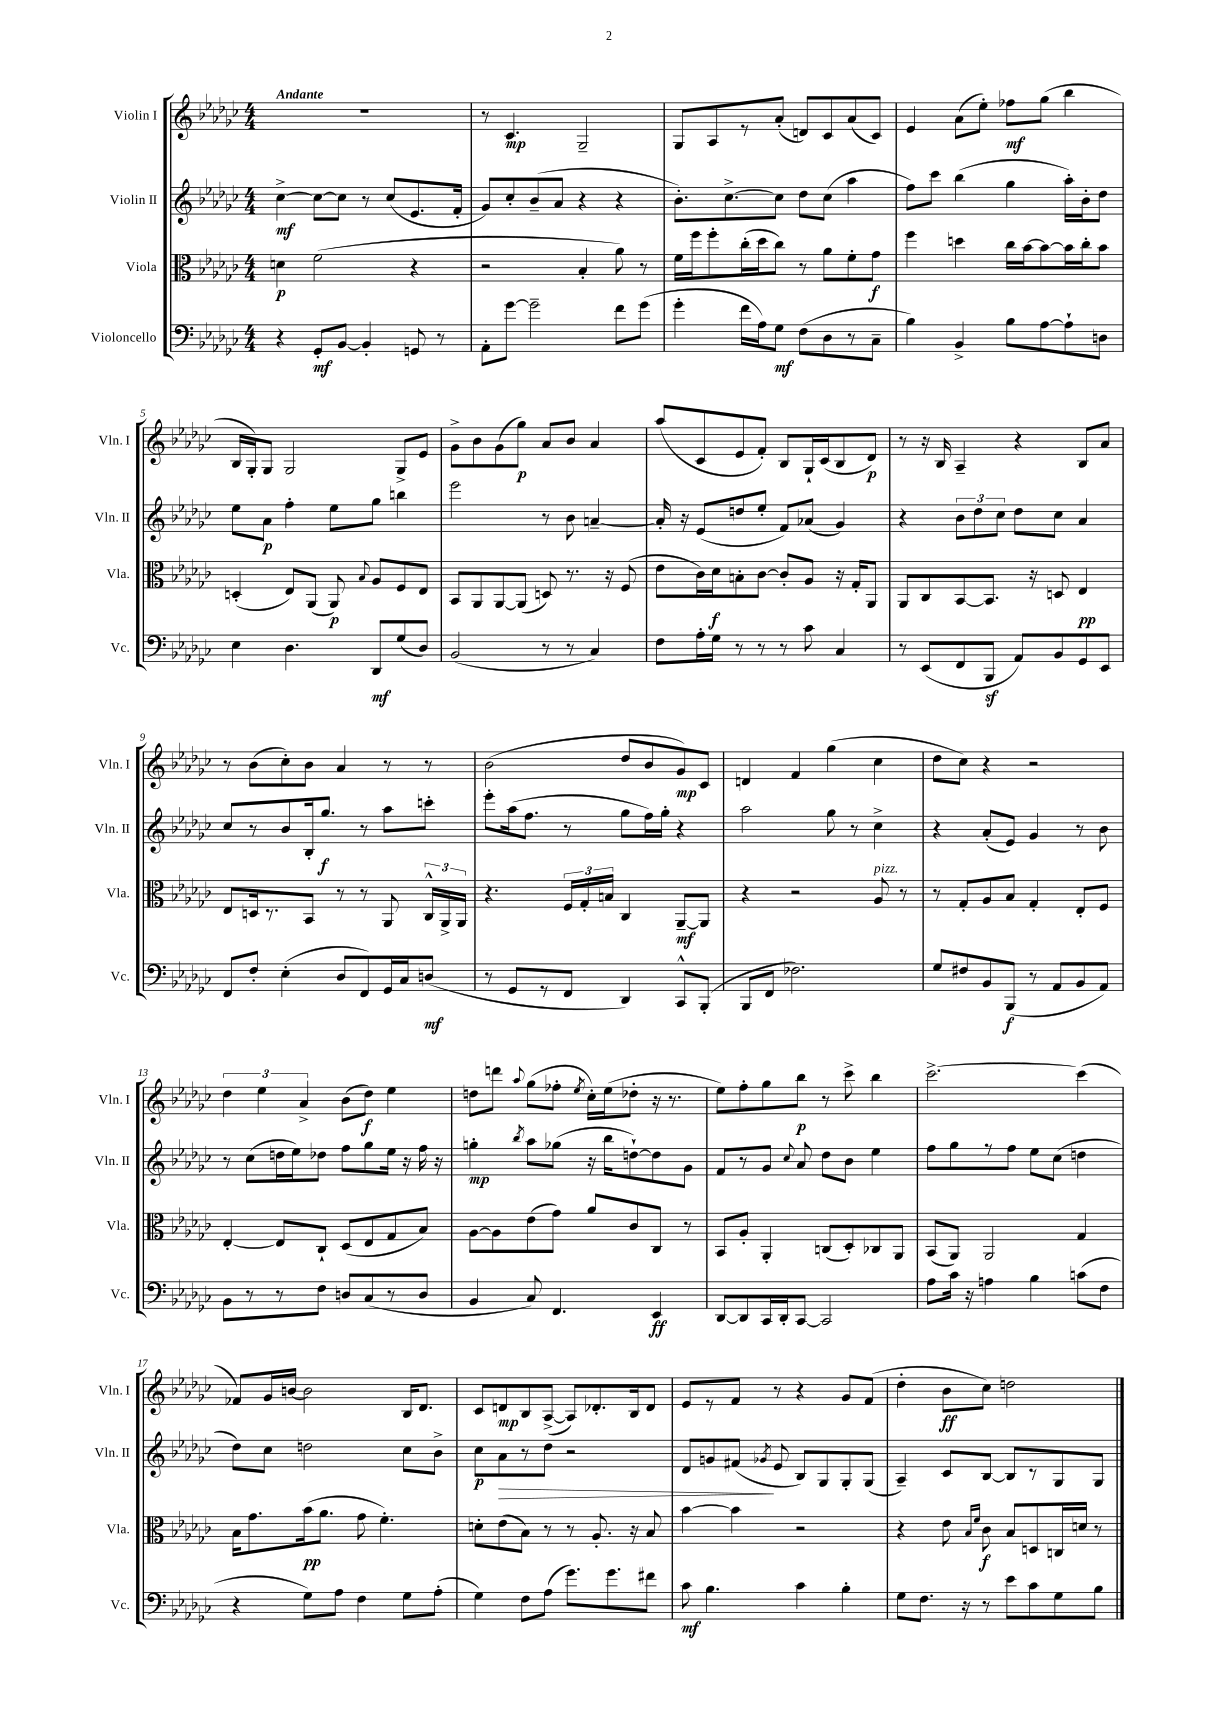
<<
\new StaffGroup <<
\new Staff = "s0" \with { instrumentName = "Violin I" shortInstrumentName = "Vln. I" } {
    \clef treble \key ges \major \numericTimeSignature \time 4/4 \tempo "Andante"
    \autoBeamOff R1 |
    r8 ces'4.\mp ges2-- |
    ges8[ aes8 r8 aes'8]-.( d'8[) ces'8 aes'8( ces'8]) |
    ees'4 aes'8[( ees''8]-.) fes''8[\mf ges''8]( bes''4 |
    bes16[ ges16-.) ges8] ges2 ges8[-> ees'8] |
    ges'8[-> bes'8 ges'8( ges''8]\p) aes'8[ bes'8] aes'4 |
    aes''8[( ces'8 ees'8 f'8]-.) bes8[ ges16-! ces'16( bes8 des'8]\p) |
    r8 r16 bes16 aes4-- r4 bes8[ aes'8] |
    r8 bes'8[( ces''8-.) bes'8] aes'4 r8 r8 |
    bes'2( des''8[ bes'8 ges'8\mp) ces'8] |
    d'4 f'4 ges''4( ces''4 |
    des''8[ ces''8]) r4 r2 |
    \tuplet 3/2 { des''4 ees''4 aes'4-> } bes'8[( des''8]\f) ees''4 |
    d''8[ d'''8] \appoggiatura { aes''8 } ges''8[( fes''8]-. \acciaccatura { ees''8 } ces''16[-.) ees''16( des''8]-. r16 r8. |
    ees''8[) f''8-. ges''8 bes''8]\p r8 ces'''8-> bes''4 |
    ces'''2.~-> ces'''4( |
    fes'8[) ges'16 b'16]~ b'2 bes16[ des'8.] |
    ces'8[ d'8\mp bes8 aes8]~->( aes8[) des'8.-. bes16 des'8] |
    ees'8[ r8 f'8] r8 r4 ges'8[ f'8]( |
    des''4-. bes'8[\ff ces''8]) d''2 \bar "|." |
}
\new Staff = "s1" \with { instrumentName = "Violin II" shortInstrumentName = "Vln. II" } {
    \clef treble \key ges \major \numericTimeSignature \time 4/4
    \autoBeamOff ces''4~->\mf ces''8[~ ces''8] r8 ces''8[( ees'8. f'16]-. |
    ges'8[) ces''8-. bes'8--( aes'8] r4 r4 |
    bes'8.[-.) ces''8.~-> ces''8] des''8[ ces''8]( aes''4 |
    f''8[) ces'''8] bes''4( ges''4 aes''16[-.) bes'16-. des''8] |
    ees''8[ aes'8]\p f''4-. ees''8[ ges''8] b''4 |
    ees'''2 r8 bes'8 a'4~-- |
    a'16-. r16 ees'8[( d''8 ees''8]-. f'8[) aes'8]( ges'4) |
    r4 \tuplet 3/2 { bes'8[ des''8 ces''8] } des''8[ ces''8] aes'4 |
    ces''8[ r8 bes'8 bes16-. ges''8.]\f r8 aes''8[ c'''8]-. |
    ees'''8[-. aes''16( f''8.] r8 ges''8[ f''16) ges''16]-. r4 |
    aes''2 ges''8 r8 ces''4-> |
    r4 aes'8[-.( ees'8]) ges'4 r8 bes'8 |
    r8 ces''8[( d''16 ees''16) des''8] f''8[ ges''8 ees''16] r16 f''16 r16 |
    g''4-.\mp \acciaccatura { bes''8 } aes''8[ ges''8]( r16 bes''16[ d''8~-!) d''8 ges'8] |
    f'8[ r8 ges'8] \appoggiatura { ces''8 } aes'8 des''8[ bes'8] ees''4 |
    f''8[ ges''8 r8 f''8] ees''8[ ces''8]( d''4 |
    des''8[) ces''8] d''2 ces''8[ bes'8]-> |
    ces''8[\p aes'8\> r8 des''8] r2 |
    des'8[ g'8 fis'8]\!( \acciaccatura { ges'8 } ees'8 bes8[) ges8 ges8-. ges8]( |
    aes4--) ces'8[ bes8]~ bes8[ r8 ges8 ges8] \bar "|." |
}
\new Staff = "s2" \with { instrumentName = "Viola" shortInstrumentName = "Vla." } {
    \clef alto \key ges \major \numericTimeSignature \time 4/4
    \autoBeamOff d'4\p f'2( r4 |
    r2 bes4-. aes'8) r8 |
    f'16[ f''16 f''8-. ces''16-.( des''16 ces''8]) r8 aes'8[ f'8-. ges'8]\f |
    f''4 d''4 ces''16[ bes'16~ bes'8~ bes'16 ces''16-. bes'8] |
    d4-.( ees8[) aes,8]( aes,8\p) \appoggiatura { bes8 } aes8[ f8 ees8] |
    bes,8[ aes,8 aes,8~ aes,8]( d8) r8. r16 f8( |
    ees'8[ ces'16) des'16\f b8-. ces'8]~ ces'8[-. aes8] r16 ges16[-. aes,8] |
    aes,8[ ces8 bes,8~ bes,8.] r16 d8 ees4\pp |
    ees8[ d16 r8. bes,8] r8 r8 aes,8 \tuplet 3/2 { ces16[-^ aes,16-> aes,16] } |
    r4. \tuplet 3/2 { f16[ ges16-. b16] } ces4 aes,8[~--\mf aes,8] |
    r4 r2 aes8^\markup { \italic "pizz." } r8 |
    r8 ges8[-. aes8 bes8] ges4-. ees8[-. f8] |
    ees4~-. ees8[ ces8]-! des8[( ees8 ges8 bes8]) |
    aes8[~ aes8 ees'8( ges'8]) aes'8[ ces'8 ces8] r8 |
    bes,8[ aes8]-. aes,4-. c8[( des8-.) ces8 aes,8] |
    bes,8[( aes,8]) aes,2 ges4 |
    bes16[ ges'8. bes'16\pp( aes'8.] ges'8 f'4.-.) |
    d'8[-. ees'8( bes8]) r8 r8 aes8.-. r16 bes8 |
    bes'4~ bes'4 r2 |
    r4 ees'8 \grace { bes16[ f'16] } ces'8\f bes8[ d8 c16 d'16] r8 \bar "|." |
}
\new Staff = "s3" \with { instrumentName = "Violoncello" shortInstrumentName = "Vc." } {
    \clef bass \key ges \major \numericTimeSignature \time 4/4
    \autoBeamOff r4 ges,8[-.\mf bes,8]~ bes,4-. g,8 r8 |
    aes,8[-. ges'8]~ ges'2-- f'8[ ges'8]( |
    ges'4-. f'16[ aes16) ges8]\mf f8[( des8 r8 ces8]-- |
    bes4) bes,4-> bes8[ aes8~ aes8-! d8] |
    ees4 des4. des,8[\mf ges8( des8]) |
    bes,2( r8 r8 ces4) |
    f8[ aes16-. ges16] r8 r8 r8 ces'8 ces4 |
    r8 ees,8[( f,8 bes,,8]\sf aes,8[) bes,8 ges,8 ees,8] |
    f,8[ f8]-. ees4-.( des8[ f,8) ges,16 ces16 d8]\mf( |
    r8 ges,8[ r8 f,8] des,4) ces,8[-^ bes,,8]-.( |
    bes,,8[ f,8] fes2.) |
    ges8[ fis8 bes,8 bes,,8]\f( r8 aes,8[ bes,8 aes,8]) |
    bes,8[ r8 r8 f8] d8[ ces8( r8 d8] |
    bes,4 ces8) f,4. ees,4\ff |
    des,8[~ des,8 ces,16 des,16-. ces,8]~ ces,2 |
    aes8[ ces'16] r16 a4 bes4 c'8[( f8] |
    r4 ges8[) aes8] f4 ges8[ aes8]-.( |
    ges4) f8[ aes8]( ges'8.[) ges'8. fis'8] |
    ces'8\mf bes4. ces'4 bes4-. |
    ges8[ f8.] r16 r8 ees'8[ ces'8 ges8 bes8] \bar "|." |
}
>>
>>
